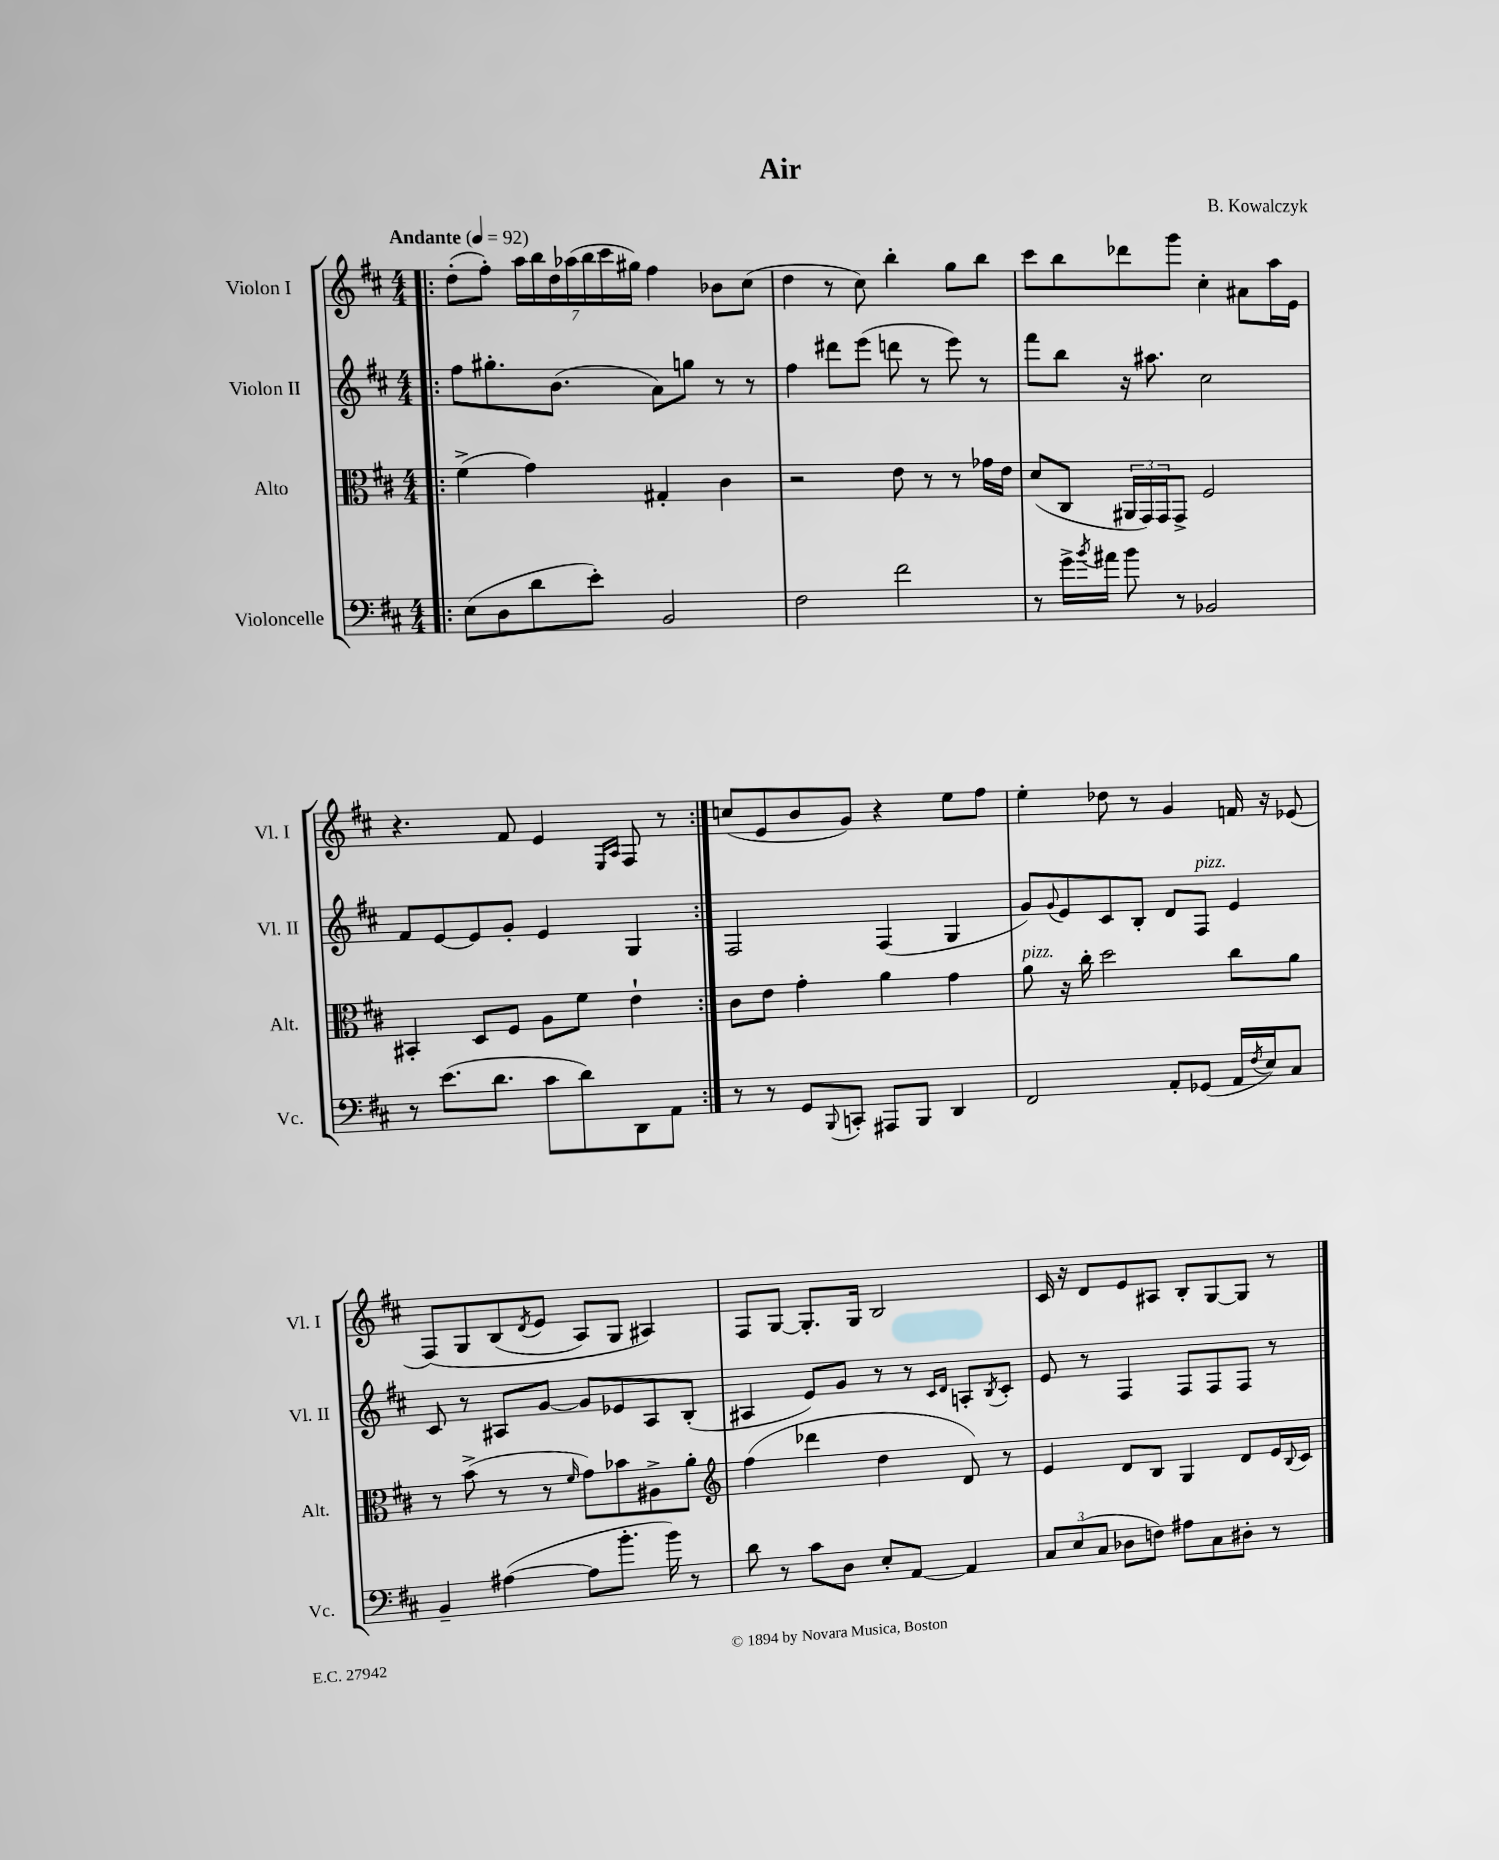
\header { title = "Air" composer = "B. Kowalczyk" }
<<
\new StaffGroup <<
\new Staff = "s0" \with { instrumentName = "Violon I" shortInstrumentName = "Vl. I" } {
    \clef treble \key d \major \numericTimeSignature \time 4/4 \tempo "Andante" 4 = 92
    \repeat volta 2 { \bar ".|:" d''8-.( fis''8-.) \tuplet 7/4 { a''16 b''16 d''16 aes''16( b''16 cis'''16 gis''16) } fis''4 bes'8 cis''8( |
    d''4 r8 cis''8) b''4-. g''8 b''8 |
    cis'''8 b''8 des'''8 g'''8 cis''4-. ais'8 a''16 e'16 |
    r4. fis'8 e'4 \grace { e16 a16 } fis8 r8 | }
    c''8( e'8 b'8 g'8) r4 e''8 fis''8 |
    e''4-. des''8 r8 g'4 f'16 r16 ees'8( |
    fis8)\( g8 b8( \acciaccatura { d'8 } e'8 a8) g8 ais4\) |
    fis8 g8~ g8.-. g16 b2 |
    cis'16 r16 d'8 e'8 ais8 b8-. g8~ g8 r8 \bar "|." |
}
\new Staff = "s1" \with { instrumentName = "Violon II" shortInstrumentName = "Vl. II" } {
    \clef treble \key d \major \numericTimeSignature \time 4/4
    \repeat volta 2 { \bar ".|:" fis''8 gis''8.-. b'8.( a'8) g''8 r8 r8 |
    fis''4 dis'''8 e'''8( d'''8 r8 e'''8) r8 |
    fis'''8 b''8 r16 ais''8. cis''2 |
    fis'8 e'8~ e'8 g'8-. e'4 g4 | }
    fis2 fis4( g4 |
    g'8) \appoggiatura { g'8 } e'8 cis'8 b8-. d'8 fis8^\markup { \italic "pizz." } e'4 |
    cis'8 r8 ais8 g'8~ g'8 ees'8 ais8 b8-.( |
    ais4 e'8) g'8 r8 r8 \grace { cis'16 d'16 } a8-. \acciaccatura { b8 } cis'8-. |
    e'8 r8 fis4 fis8 fis8 fis8 r8 \bar "|." |
}
\new Staff = "s2" \with { instrumentName = "Alto" shortInstrumentName = "Alt." } {
    \clef alto \key d \major \numericTimeSignature \time 4/4
    \repeat volta 2 { \bar ".|:" fis'4->( g'4) gis4-. cis'4 |
    r2 e'8 r8 r8 ges'16 e'16 |
    d'8( cis8 \tuplet 3/2 { ais,16 g,16) g,16 } g,8-> fis2 |
    bis,4-. d8 fis8 a8 fis'8 e'4-! | }
    cis'8 e'8 g'4-. a'4 g'4 |
    a'8^\markup { \italic "pizz." } r16 cis''16-. d''2 cis''8 a'8 |
    r8 b'8->( r8 r8 \grace { fis'16 } g'8) bes'8 ais8-> a'8-. |
    \clef treble fis''4( des'''4 d''4 d'8) r8 |
    e'4 d'8 b8 g4 d'8 e'16 \appoggiatura { b8 } cis'16 \bar "|." |
}
\new Staff = "s3" \with { instrumentName = "Violoncelle" shortInstrumentName = "Vc." } {
    \clef bass \key d \major \numericTimeSignature \time 4/4
    \repeat volta 2 { \bar ".|:" e8( d8 d'8 e'8-.) b,2 |
    fis2 fis'2 |
    r8 g'16-> \acciaccatura { b'8 } ais'16 b'8 r8 bes,2 |
    r8 e'8.( d'8. cis'8 d'8) d,8 a,8 | }
    r8 r8 g,8 \appoggiatura { b,,8 } c,8-. ais,,8 b,,8 d,4 |
    fis,2 a,8-. ges,8( a,16 \acciaccatura { fis8 } e16) cis8 |
    b,4-- ais4~( ais8 b'8.-. b'16) r8 |
    d'8 r8 cis'8 d8 e8-. a,8~ a,4 |
    \tuplet 3/2 { cis8 e8( cis8 } des8 f8) ais8 cis8 dis8-. r8 \bar "|." |
}
>>
>>
\layout { \context { \Score \remove "Bar_number_engraver" } }
